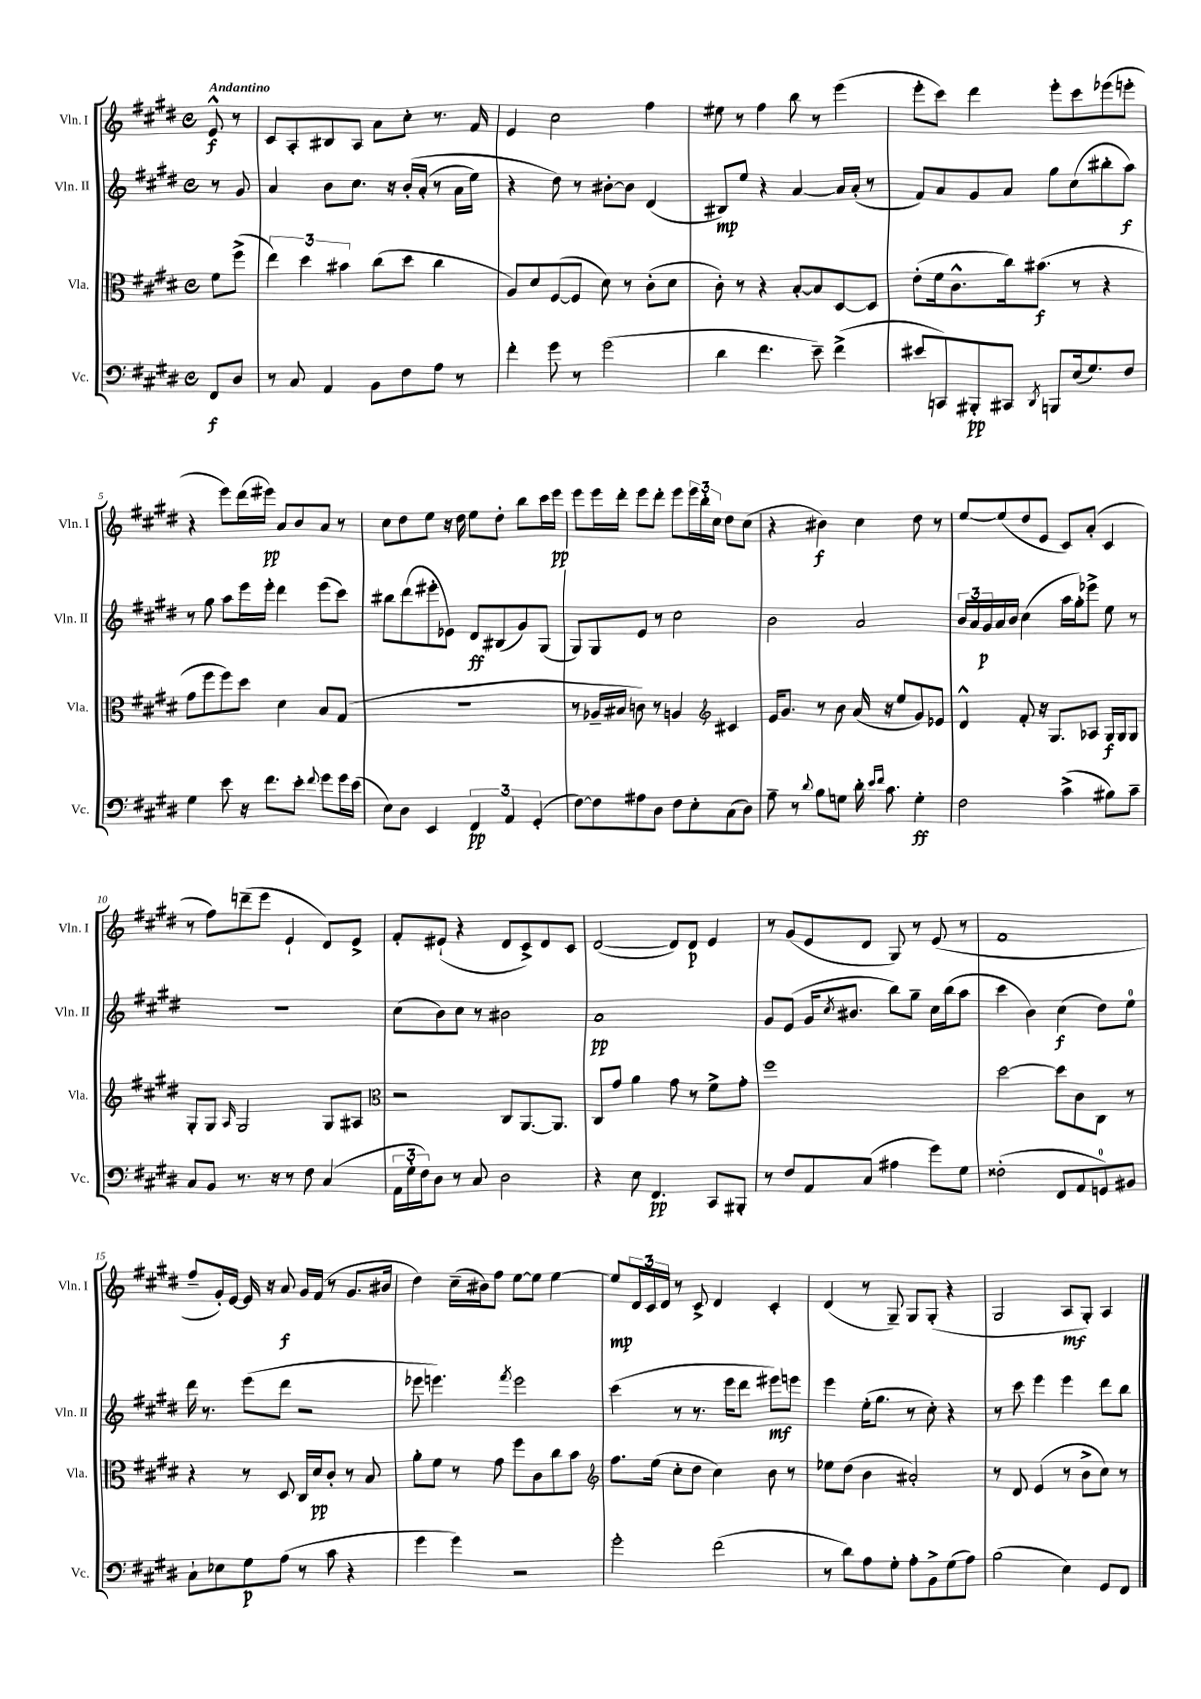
<<
\new StaffGroup <<
\new Staff = "s0" \with { instrumentName = "Vln. I" shortInstrumentName = "Vln. I" } {
    \clef treble \key e \major \defaultTimeSignature \time 4/4 \partial 4 \tempo "Andantino"
    e'8-^\f r8 |
    cis'8 a8-. bis8 a8 a'8 cis''8-. r8. fis'16 |
    e'4 cis''2 fis''4 |
    eis''8 r8 fis''4 b''8 r8 e'''4( |
    e'''8-. cis'''8) dis'''4 e'''8-. cis'''8 ees'''8( e'''8-. |
    r4 e'''8) dis'''16( eis'''16\pp) a'8 b'8 a'8 r8 |
    cis''8 dis''8 e''8 r16 dis''16 e''8 dis''8-. b''8 cis'''16 e'''16\pp |
    e'''8 e'''16 dis'''16-. e'''8 dis'''8-. e'''8 \tuplet 3/2 { e'''16 b''16-. cis''16 } dis''8 cis''8( |
    r4 bis'4\f) cis''4 dis''8 r8 |
    e''8~ e''8( dis''8 e'8 cis'8) a'8-.( cis'4 |
    r8 fis''8) d'''8--( e'''8 e'4-! dis'8) e'8-> |
    fis'8-. eis'8-!( r4 dis'8 cis'8->) dis'8 cis'8 |
    dis'2~( dis'8) dis'8\p e'4 |
    r8 gis'8( e'8 dis'8 gis8) r8 e'8( r8 |
    fis'1 |
    fis''8-- gis'16-.) e'16~ e'16 r16 a'8\f gis'16 fis'16( r8 gis'8. bis'16 |
    dis''4) cis''16--( bis'16) fis''8 e''8~ e''8 e''4~ |
    e''8\mp \tuplet 3/2 { dis'16 cis'16 dis'16 } r8 cis'8-> dis'4 cis'4-. |
    dis'4( r8 gis8--) gis8 gis8-.( r4 |
    gis2 a8\mf gis8-.) a4 \bar "|." |
}
\new Staff = "s1" \with { instrumentName = "Vln. II" shortInstrumentName = "Vln. II" } {
    \clef treble \key e \major \defaultTimeSignature \time 4/4 \partial 4
    r8 gis'8 |
    a'4 b'8 cis''8. r16 b'16-.\( a'16-.( r8 a'16 e''16) |
    r4 dis''8\) r8 bis'8~-. bis'8 dis'4( |
    bis8\mp) e''8 r4 a'4~ a'16 a'16-.( r8 |
    fis'8) a'8 gis'8 a'8 gis''8 cis''8( bis''8-. a''8\f) |
    r8 gis''8 a''8 e'''16 e'''16-. dis'''4 e'''8( cis'''8) |
    bis''8 dis'''8( eis'''8-. ees'8) dis'8\ff bis8( gis'8) gis8( |
    gis8) gis8 e'8 r8 cis''2 |
    b'2 a'2 |
    \tuplet 3/2 { b'16 a'16 gis'16\p } a'16 b'16 cis''4( a''16 gis''16-.) ees'''8-> e''8 r8 |
    R1 |
    cis''8( b'8) cis''8 r8 bis'2 |
    a'1\pp |
    gis'8 e'8( gis'16 \acciaccatura { cis''8 } bis'8. b''8) gis''8-- cis''16 b''16( a''8 |
    cis'''4 b'4) cis''4\f( dis''8) e''8-0 |
    dis'''16 r8. e'''8( dis'''8 r2 |
    ees'''8 e'''4.) \acciaccatura { fis'''8 } e'''2 |
    cis'''4( r8 r8. e'''16 dis'''8 eis'''8\mf) e'''8 |
    e'''4 e''16-.( gis''8. r8 cis''8-.) r4 |
    r8 cis'''8 e'''4 e'''4 dis'''8 b''8 \bar "|." |
}
\new Staff = "s2" \with { instrumentName = "Vla." shortInstrumentName = "Vla." } {
    \clef alto \key e \major \defaultTimeSignature \time 4/4 \partial 4
    fis'8 fis''8->( |
    \tuplet 3/2 { e''4) dis''4 bis'4 } cis''8( dis''8 cis''4 |
    a8) dis'8 fis8~( fis8 dis'8) r8 cis'8-.( dis'8 |
    cis'8-.) r8 r4 b8~-. b8 dis8~ dis8 |
    e'8-.( fis'16 cis'8.-^ cis''16) bis'8.\f( r8 r4 |
    gis'8 fis''8 fis''8) dis''8 dis'4 b8 gis8( |
    R1 |
    r8 aes16-- bis16 c'8) r8 a4 \clef treble cis'4 |
    e'16 gis'8. r8 b'8 a'16( r16 e''8 gis'8) ees'8 |
    dis'4-^ fis'8-. r16 gis8. aes8 gis16\f gis16 gis8 |
    gis8-. gis8 \grace { a16 } gis2 gis8 ais8 |
    \clef alto r2 cis8 a,8.~ a,8. |
    cis8 gis'8 a'4 gis'8 r8 fis'8-> gis'8-. |
    fis''1 |
    dis''2~ dis''8 cis'8 cis8 r8 |
    r4 r8 dis8 cis16 dis'16\pp cis'8-. r8 b8 |
    a'8-. fis'8 r8 gis'8 fis''8 cis'8 cis''8 b'8 |
    \clef treble fis''8. e''16( cis''8-. dis''8 cis''4) b'8 r8 |
    ees''8 dis''8( b'4 ais'2-.) |
    r8 dis'8 e'4( r8 b'8-> cis''8) r8 \bar "|." |
}
\new Staff = "s3" \with { instrumentName = "Vc." shortInstrumentName = "Vc." } {
    \clef bass \key e \major \defaultTimeSignature \time 4/4 \partial 4
    fis,8\f dis8 |
    r8 cis8 a,4 b,8 fis8 a8 r8 |
    fis'4-. gis'8 r8 gis'2( |
    dis'4 fis'4. e'8--) fis'4->( |
    eis'8 c,8) bis,,8-.\pp cis,8 \acciaccatura { dis,8 } b,,8 e16( gis8.) fis8 |
    gis4 e'8 r16 fis'8. e'8-. \appoggiatura { fis'8 } gis'8 gis'16 e'16( |
    e8) dis8 e,4 \tuplet 3/2 { fis,4\pp a,4 gis,4-.( } |
    fis8~) fis8 ais8 dis8 fis8 e8-. cis8( dis8) |
    a8-- r8 \appoggiatura { dis'8 } b8 g8 dis'16-. \grace { e'16 fis'16 } cis'8. g4-.\ff |
    fis2 cis'4->( bis8) cis'8-- |
    cis8 b,8 r8. r16 r8 fis8 cis4( |
    \tuplet 3/2 { a,16 gis16-. fis16) } dis8 r8 cis8 dis2 |
    r4 e8 fis,4.\pp cis,8 bis,,8-. |
    r8 fis8 a,8 cis8( ais4 gis'8) gis8 |
    fisis2-.( fis,8 a,8 g,8-0) bis,8 |
    cis8-! ees8 gis8\p a8( r8 cis'8 r4 |
    gis'4 gis'4) r2 |
    gis'2-. fis'2( |
    r8 dis'8) a8 gis8-. a8-. b,8-> gis8( a8) |
    b2( e4) gis,8 fis,8 \bar "|." |
}
>>
>>
